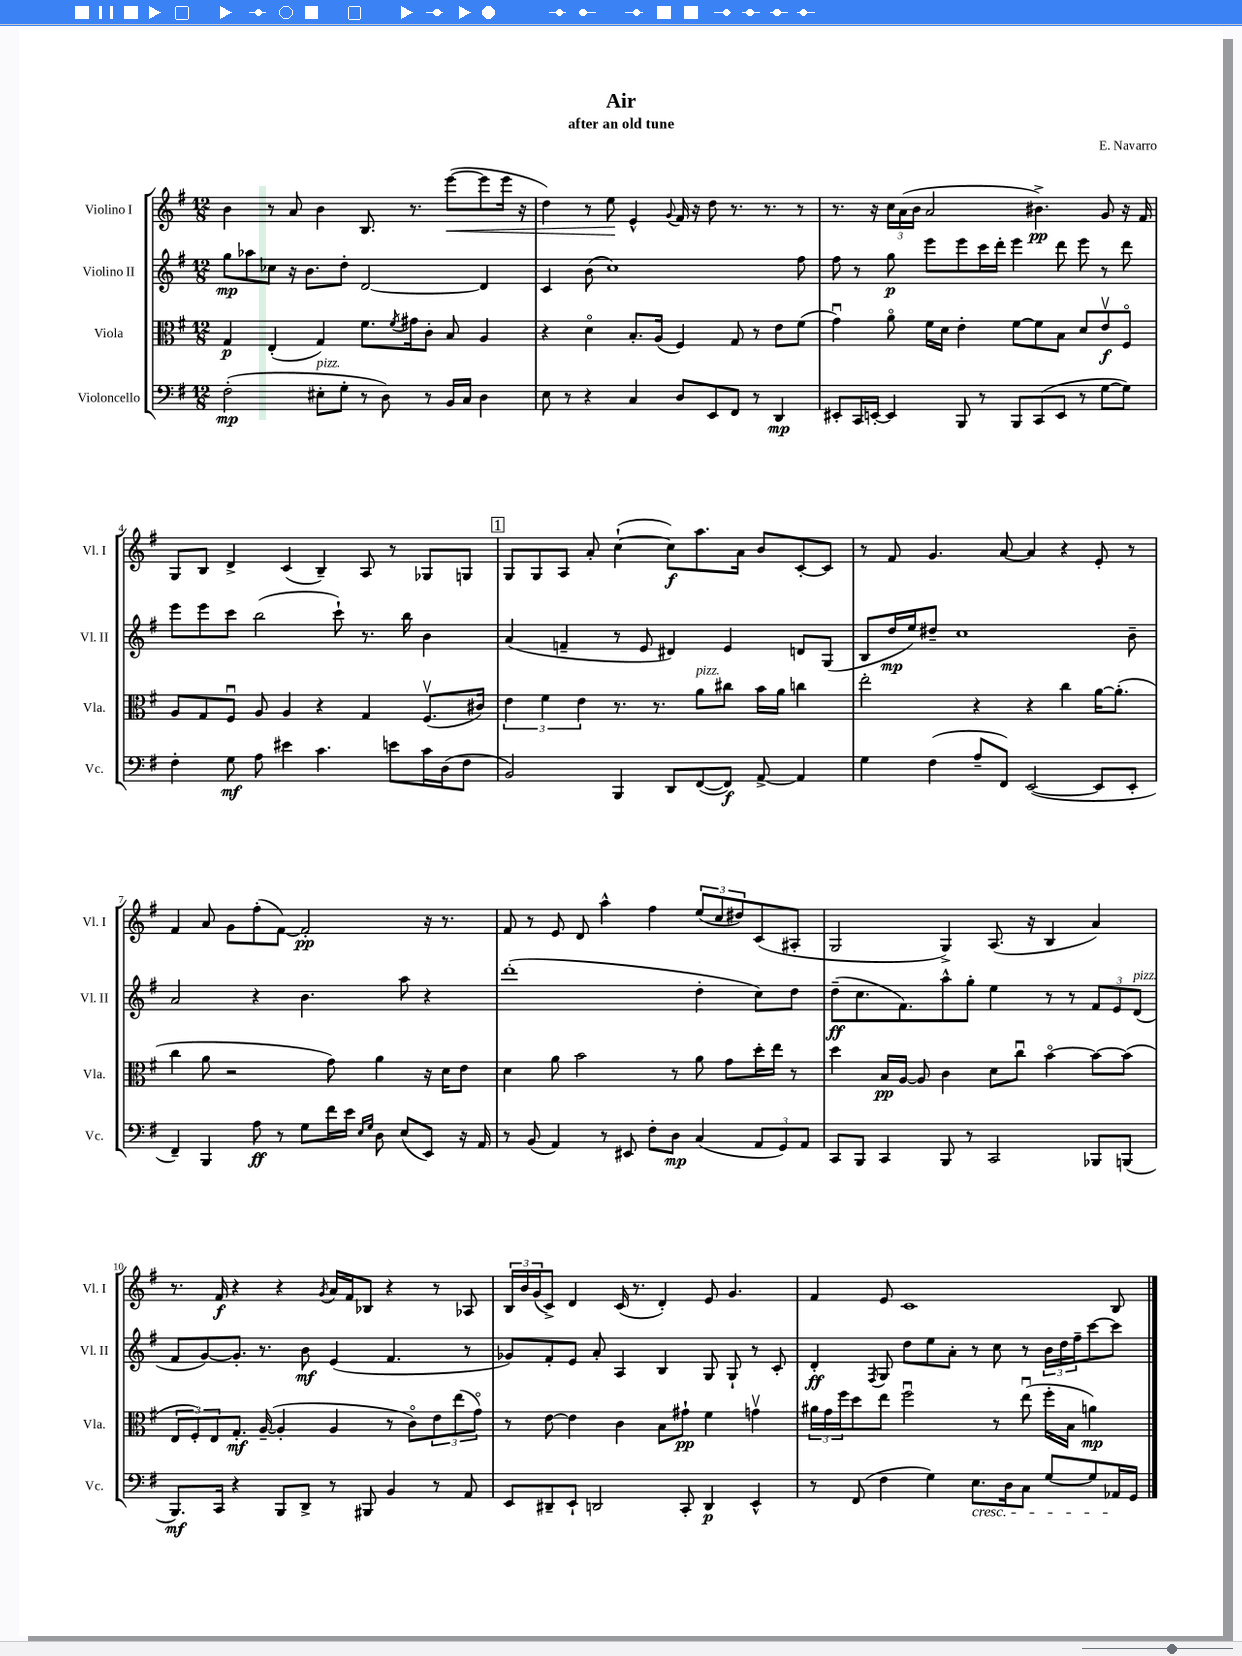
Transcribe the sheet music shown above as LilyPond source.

\header { title = "Air" composer = "E. Navarro" subtitle = "after an old tune" }
<<
\new StaffGroup <<
\new Staff = "s0" \with { instrumentName = "Violino I" shortInstrumentName = "Vl. I" } {
    \clef treble \key g \major \numericTimeSignature \time 12/8
    b'4 r8 a'8 b'4 b8. r8. e'''8~\<( e'''8 e'''16 r16 |
    d''4) r8 e''8\! e'4-^ \appoggiatura { g'8 } fis'16 r16 d''8 r8. r8. r8 |
    r8. r16 \tuplet 3/2 { c''16 a'16( b'16 } a'2 bis'4.->\pp) g'8 r16 fis'16 |
    g8 b8 d'4-> c'4( b4--) a8 r8 ges8 g8 |
    \mark \markup { \box "1" } g8 g8 a8 a'8-. c''4~-!( c''8\f) a''8. a'16 b'8 c'8~-. c'8 |
    r8 fis'8 g'4. a'8~ a'4 r4 e'8-. r8 |
    fis'4 a'8 g'8 fis''8-.( fis'8~) fis'2-.\pp r16 r8. |
    fis'8 r8 e'8 d'8 a''4-^ fis''4 \tuplet 3/2 { e''8( c''8 dis''8) } c'8( ais8-. |
    g2 g4->) a8.( r16 b4 a'4) |
    r8. fis'16\f r4 r4 \acciaccatura { g'8 } a'16 fis'16 bes8 r4 r8 aes8 |
    \tuplet 3/2 { b16 b'16 g'16( } c'8->) d'4 c'16( r8. d'4-.) e'8 g'4. |
    fis'4 e'8 c'1 b8 \bar "|." |
}
\new Staff = "s1" \with { instrumentName = "Violino II" shortInstrumentName = "Vl. II" } {
    \clef treble \key g \major \numericTimeSignature \time 12/8
    g''8\mp aes''8 ces''8 r16 b'8. d''8-. d'2~ d'4 |
    c'4 b'8( c''1) fis''8 |
    fis''8 r8 g''8\p e'''8 e'''8 c'''16 d'''16-. e'''4 d'''8 e'''8 r8 d'''8 |
    e'''8 e'''8 c'''8 b''2( c'''8-!) r8. b''16 b'4 |
    \mark \markup { \box "1" } a'4( f'4-- r8 e'8 dis'4) e'4 d'8 g8( |
    b8 d''16\mp e''16) dis''8-- c''1 b'8-- |
    a'2 r4 b'4. a''8 r4 |
    d'''1-.( d''4-. c''8) d''8 |
    d''8--\ff( c''8. fis'8.) a''8-^ g''8-. e''4 r8 r8 \tuplet 3/2 { fis'8 e'8 d'8^\markup { \italic "pizz." }( } |
    fis'8 g'8~) g'8.-. r8. b'8\mf e'4( fis'4. r8 |
    ges'8) fis'8-. e'8 a'8-. a4 b4 g8 g8-! r8 c'8-. |
    d'4-.\ff \acciaccatura { fis8 } g8 d''8 e''8 a'8-. r8 c''8 r8 \tuplet 3/2 { b'16 d''16 fis''16-- } c'''8~ c'''8 \bar "|." |
}
\new Staff = "s2" \with { instrumentName = "Viola" shortInstrumentName = "Vla." } {
    \clef alto \key g \major \numericTimeSignature \time 12/8
    g4\p e4-.( g4) fis'8. \acciaccatura { fis'8 } gis'16 c'8-. b8 a4 |
    r4 d'4\flageolet b8.-. a16( fis4) g8 r8 e'8 fis'8( |
    g'4\downbow) a'8\flageolet fis'16 d'16 e'4-. fis'8~ fis'8 b8 d'8 e'8\upbow\f fis8\flageolet |
    a8 g8 fis8\downbow a8 a4 r4 g4 fis8.\upbow( cis'16) |
    \mark \markup { \box "1" } \tuplet 3/2 { e'4 fis'4 e'4 } r8. r8. a'8^\markup { \italic "pizz." } cis''8 b'16 a'16 c''4 |
    e''2-. r4 r4 c''4 a'16~ a'8.-.( |
    c''4 a'8 r2 g'8) a'4 r16 d'16 e'8 |
    d'4 a'8 b'2 r8 a'8 g'8 d''16-. e''16 r8 |
    d''4 b16\pp a16~ a8 c'4 d'8 c''8\downbow b'4~\flageolet b'8~ b'8( |
    \tuplet 3/2 { e8 fis8-.) e8 } g8.-.\mf a16~--( a4-. a4 r8 c'8\flageolet) \tuplet 3/2 { e'8 e''8( g'8\flageolet) } |
    r8 e'8~ e'4 c'4 b8 gis'8-!\pp fis'4 g'4\upbow |
    \tuplet 3/2 { ais'16 g'16 fis''16 } d''8 e''8 fis''2\downbow r8 e''8\downbow( fis''16-. b16 a'4\mp) \bar "|." |
}
\new Staff = "s3" \with { instrumentName = "Violoncello" shortInstrumentName = "Vc." } {
    \clef bass \key g \major \numericTimeSignature \time 12/8
    fis2-.\mp( eis8-.^\markup { \italic "pizz." } g8-. r8 d8) r8 b,16 c16 d4 |
    e8 r8 r4 c4 d8 e,8 fis,8 r8 d,4\mp |
    eis,8-. c,16 e,16~-. e,4 b,,8 r8 b,,8 c,8( e,8 r8 g8~ g8) |
    fis4-. g8\mf a8 eis'4 c'4. e'8 c'16 d16( fis8 |
    \mark \markup { \box "1" } b,2) b,,4 d,8 fis,8~( fis,8\f) a,8~-> a,4 |
    g4 fis4( a8-- fis,8) e,2~( e,8 e,8-. |
    fis,4--) b,,4 a8\ff r8 g8 fis'16 e'16 \grace { e16 g16 } d8 e8( e,8) r16 a,16 |
    r8 b,8( a,4) r8 eis,8 fis8-. d8\mp c4( \tuplet 3/2 { a,8 g,8) a,8 } |
    c,8 b,,8 c,4 b,,8 r8 c,2 bes,,8 b,,8( |
    b,,8.\mf) c,16 r4 b,,8 d,8-> r8 bis,,8 b,4 r8 a,8 |
    e,8 dis,8-- e,8-! d,2 c,8-. d,4\p e,4-^ |
    r8 fis,8( fis4 g4) e8.\cresc d16 c8 g8~ g8 aes,16\! g,16 \bar "|." |
}
>>
>>
